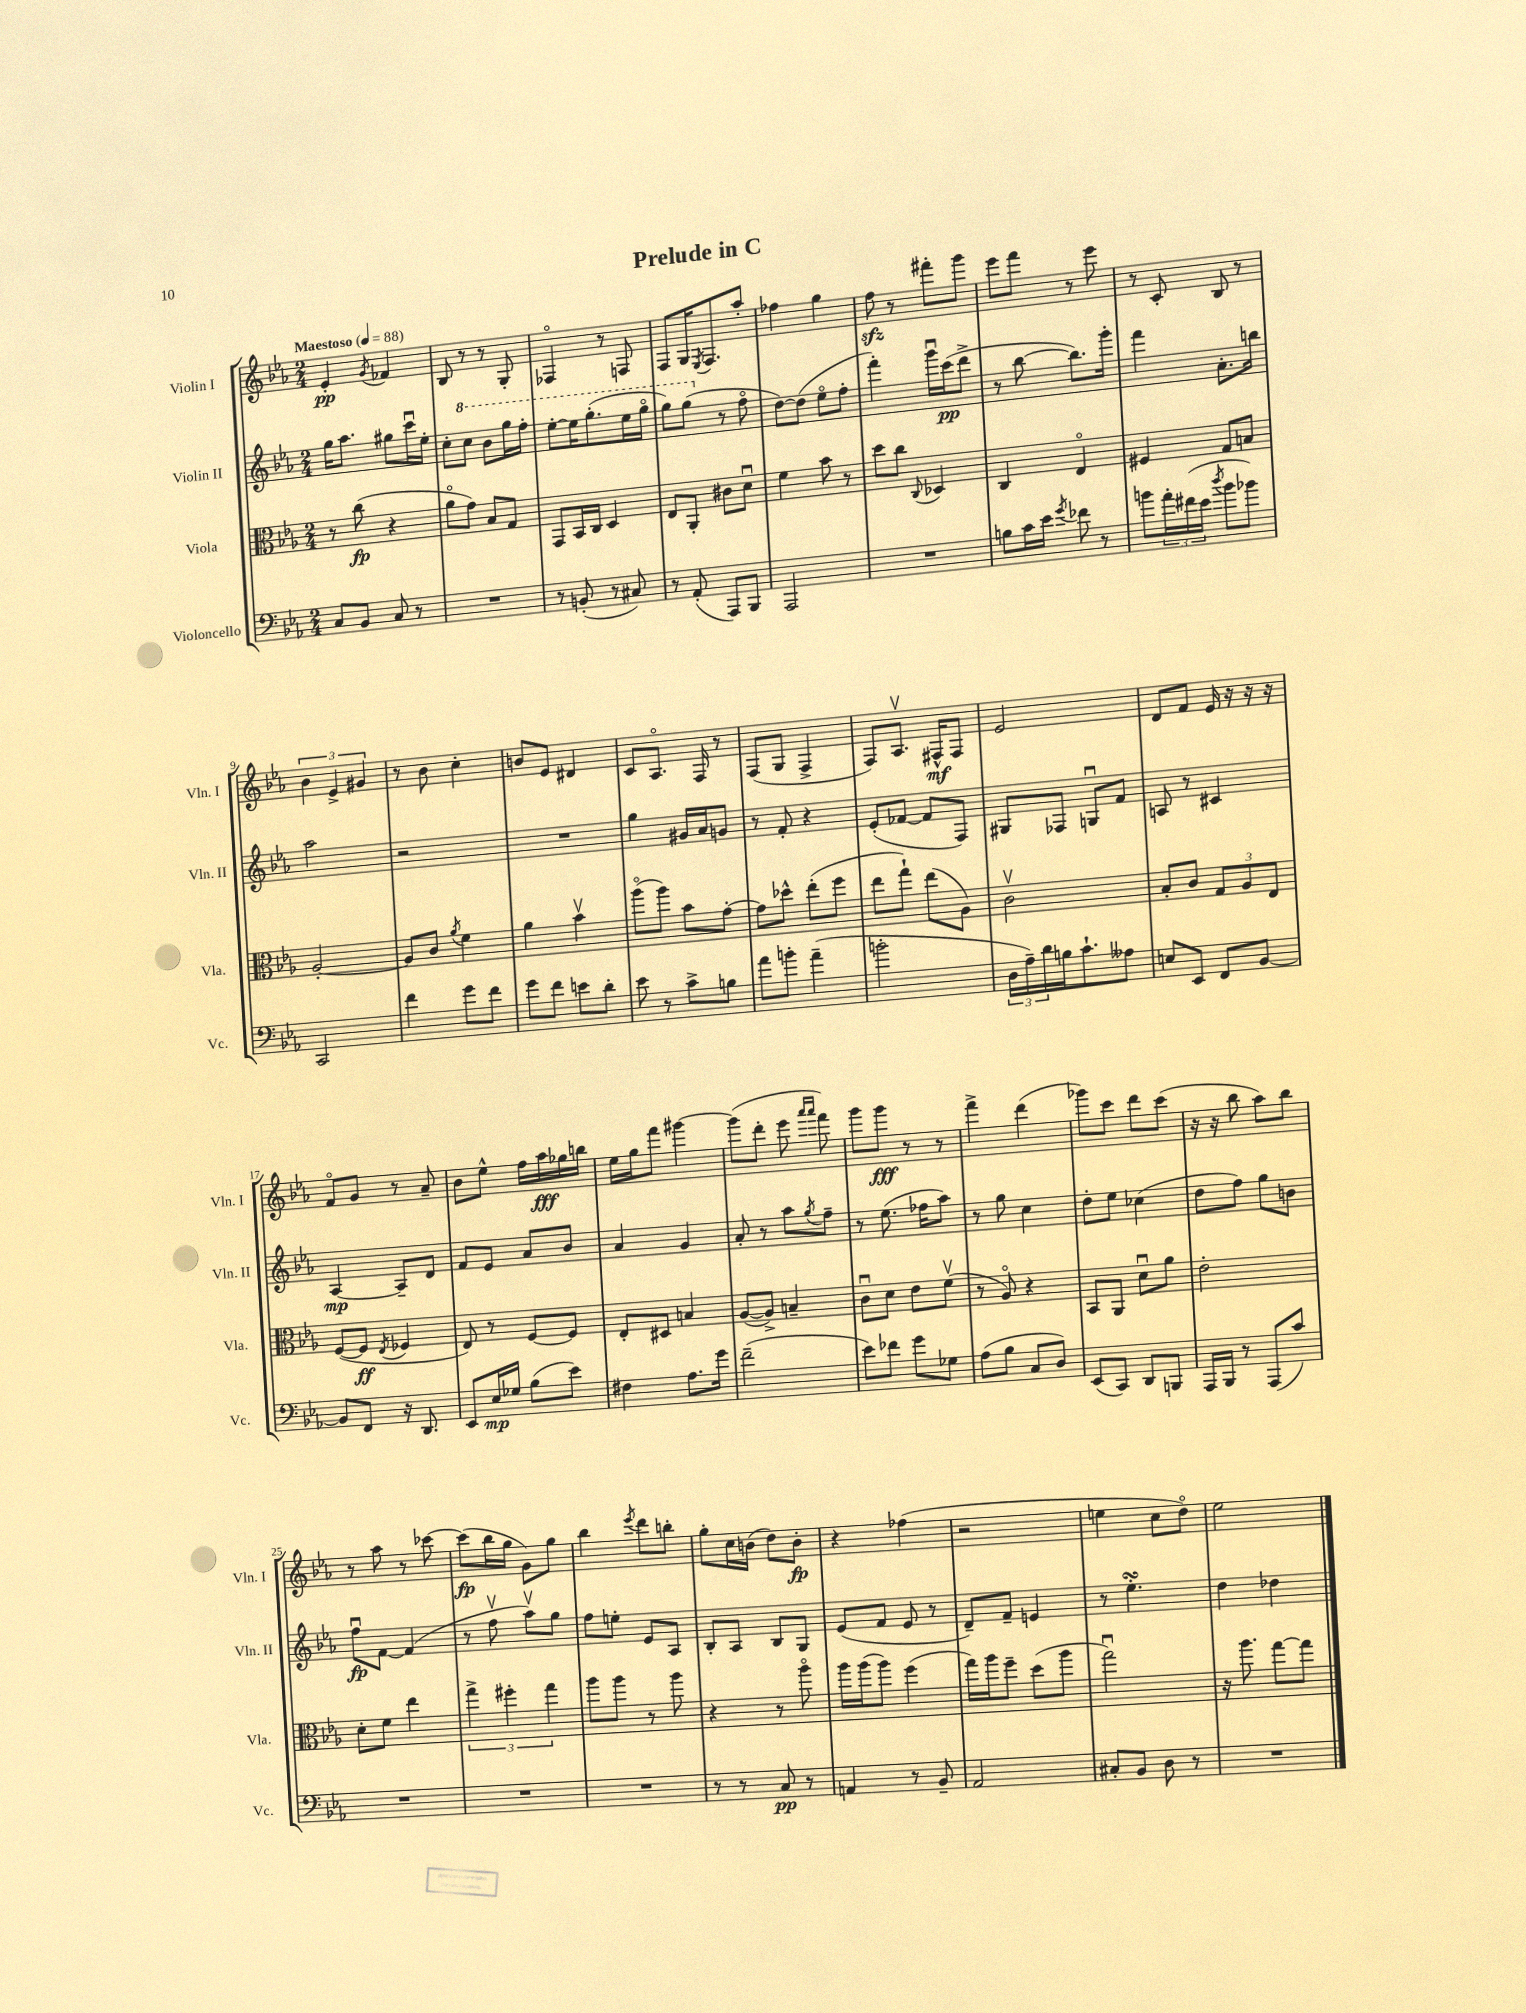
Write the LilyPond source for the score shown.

\header { title = "Prelude in C" }
<<
\new StaffGroup <<
\new Staff = "s0" \with { instrumentName = "Violin I" shortInstrumentName = "Vln. I" } {
    \clef treble \key ees \major \numericTimeSignature \time 2/4 \tempo "Maestoso" 4 = 88
    ees'4-.\pp \acciaccatura { g'8 } fes'4 |
    bes8 r8 r8 g8-. |
    fes4\flageolet r8 f8 |
    f8 g16 \acciaccatura { ees8 } f8. aes''8-. |
    fes''4 g''4 |
    f''8\sfz r8 fis'''8-. g'''8 |
    ees'''8 f'''8 r8 ees'''8 |
    r8 c'8-. bes8 r8 |
    \tuplet 3/2 { bes'4 ees'4-> gis'4 } |
    r8 bes'8 c''4-. |
    b'8 ees'8 dis'4 |
    c'8 aes8.\flageolet f16 r8 |
    f8( g8 f4-> |
    f8) aes8.\upbow fis16-^\mf fis8 |
    ees'2 |
    d'8 f'8 ees'16 r16 r16 r16 |
    f'8\flageolet g'8 r8 aes'8-- |
    bes'8 ees''8-^ f''16 aes''16\fff ges''16 b''16 |
    ees''16 g''16 f'''8 gis'''4~ |
    gis'''8( d'''8-. ees'''8 \grace { aes'''16 aes'''16 } f'''8) |
    g'''8 g'''8\fff r8 r8 |
    f'''4-> d'''4( |
    ges'''8) c'''8 d'''8 c'''8( |
    r16 r16 bes''8 aes''8) bes''8 |
    r8 aes''8 r8 ces'''8~ |
    ces'''8\fp( bes''16 g''16 g'8) g''8 |
    bes''4 \acciaccatura { ees'''8 } d'''8 b''8-. |
    g''8-. c''16 b'16( d''8) b'8-.\fp |
    r4 fes''4( |
    r2 |
    e''4 c''8 d''8\flageolet) |
    ees''2 \bar "|." |
}
\new Staff = "s1" \with { instrumentName = "Violin II" shortInstrumentName = "Vln. II" } {
    \clef treble \key ees \major \numericTimeSignature \time 2/4
    g''16 aes''8. gis''8 c'''16\downbow ees''16-. |
    c''8-. \ottava #1 c'''8 bes''8 g'''16 f'''16-. |
    ees'''8~-. ees'''16 g'''8.-.( ees'''16 g'''16\flageolet |
    g'''8) g'''8( \ottava #0 r8 f''8\flageolet |
    d''8~) d''8( ees''8\flageolet f''8-. |
    f'''4-.) g'''16\downbow c'''16\pp( d'''8-> |
    r8 bes''8~ bes''8.) g'''16-. |
    f'''4 aes'8.-. b''16 |
    aes''2 |
    r2 |
    R2 |
    g''4 gis'16 aes'16 g'8 |
    r8 f'8-. r4 |
    ees'8-.( fes'8~ fes'8 f8) |
    gis8 fes8 g8\downbow f'8 |
    a8 r8 cis'4 |
    aes4~\mp aes8-- d'8 |
    f'8 ees'8 aes'8 bes'8 |
    aes'4 g'4 |
    aes'8-. r8 aes''8 \acciaccatura { g''8 } f''8-- |
    r8 ees''8.( fes''16 aes''8) |
    r8 g''8 c''4 |
    d''8-. ees''8 ces''4( |
    d''8 f''8) g''8 b'8 |
    f''8\downbow\fp f'8~ f'4( |
    r8 f''8\upbow aes''8\upbow) g''8 |
    f''8 e''8-. ees'8 aes8 |
    bes8-. aes8 bes8 g8 |
    ees'8( f'8 ees'8 r8 |
    d'8--) f'8-- e'4 |
    r8 ees''4.-.\turn |
    d''4 des''4 \bar "|." |
}
\new Staff = "s2" \with { instrumentName = "Viola" shortInstrumentName = "Vla." } {
    \clef alto \key ees \major \numericTimeSignature \time 2/4
    r8 c''8\fp( r4 |
    aes'8\flageolet g'8) bes8 g8 |
    g,8 bes,16 c16 d4 |
    ees8 aes,8-. cis'8 d'8\downbow |
    f'4 bes'8 r8 |
    d''8 c''8 \appoggiatura { c8 } des4 |
    c4 ees4\flageolet |
    fis4 g8 b8 |
    aes2~-. |
    aes8 c'8 \acciaccatura { aes'8 } f'4 |
    aes'4 bes'4\upbow |
    aes''8\flageolet( aes''8) bes'8 g'8~-. |
    g'8 des''8-^ ees''8-.( f''8 |
    ees''8 g''8-!) ees''8( aes8) |
    c'2\upbow |
    bes8-. c'8 \tuplet 3/2 { g8 aes8 ees8 } |
    f8~( f8\ff \acciaccatura { ees8 } fes4 |
    ees8) r8 f8~ f8 |
    ees8-. dis8 b4 |
    aes8~( aes8->) b4-- |
    c'8\downbow d'8 ees'8 f'8\upbow( |
    r8 aes8\flageolet) r4 |
    bes,8 aes,8 d'8\downbow aes'8 |
    ees'2-. |
    d'8-. f'8 ees''4 |
    \tuplet 3/2 { g''4-> fis''4-. g''4 } |
    aes''8 aes''8 r8 aes''8 |
    r4 r8 aes''8\flageolet |
    aes''16 aes''16( aes''8) f''4( |
    g''16) aes''16 f''8-- d''8( aes''8 |
    g''2\downbow) |
    r16 aes''8. g''8~ g''8 \bar "|." |
}
\new Staff = "s3" \with { instrumentName = "Violoncello" shortInstrumentName = "Vc." } {
    \clef bass \key ees \major \numericTimeSignature \time 2/4
    c8 bes,8 c8 r8 |
    R2 |
    r8 b,8-.( r8 cis8) |
    r8 aes,8-.( aes,,8) bes,,8 |
    aes,,2 |
    R2 |
    b8 c'16 ees'16 \acciaccatura { g'8 } fes'8 r8 |
    b'8 \tuplet 3/2 { aes'16-. fis'16( ees'16 } \acciaccatura { d''8 } b'8 bes'8) |
    c,2 |
    f'4 g'8 f'8 |
    g'8 f'8 e'8 d'8-. |
    ees'8 r8 c'8-> b8 |
    aes'8 b'8-. aes'4--( |
    b'2-. |
    \tuplet 3/2 { d16 aes16--) d'16 } b16 c'8.-! aeses8 |
    e8 ees,8 f,8 bes,8~ |
    bes,8 f,8 r16 d,8. |
    ees,8 ees16\mp ges16 bes8( ees'8) |
    fis4 aes8. g'16 |
    f'2--( |
    ees'8) fes'8 g'8 ges8 |
    aes8( bes8 c8 d8) |
    ees,8( c,8) d,8 b,,8 |
    aes,,16 bes,,16 r8 aes,,8( c'8) |
    R2 |
    R2 |
    R2 |
    r8 r8 c8\pp r8 |
    a,4 r8 bes,8-- |
    aes,2 |
    cis8-. bes,8 d8 r8 |
    R2 \bar "|." |
}
>>
>>
